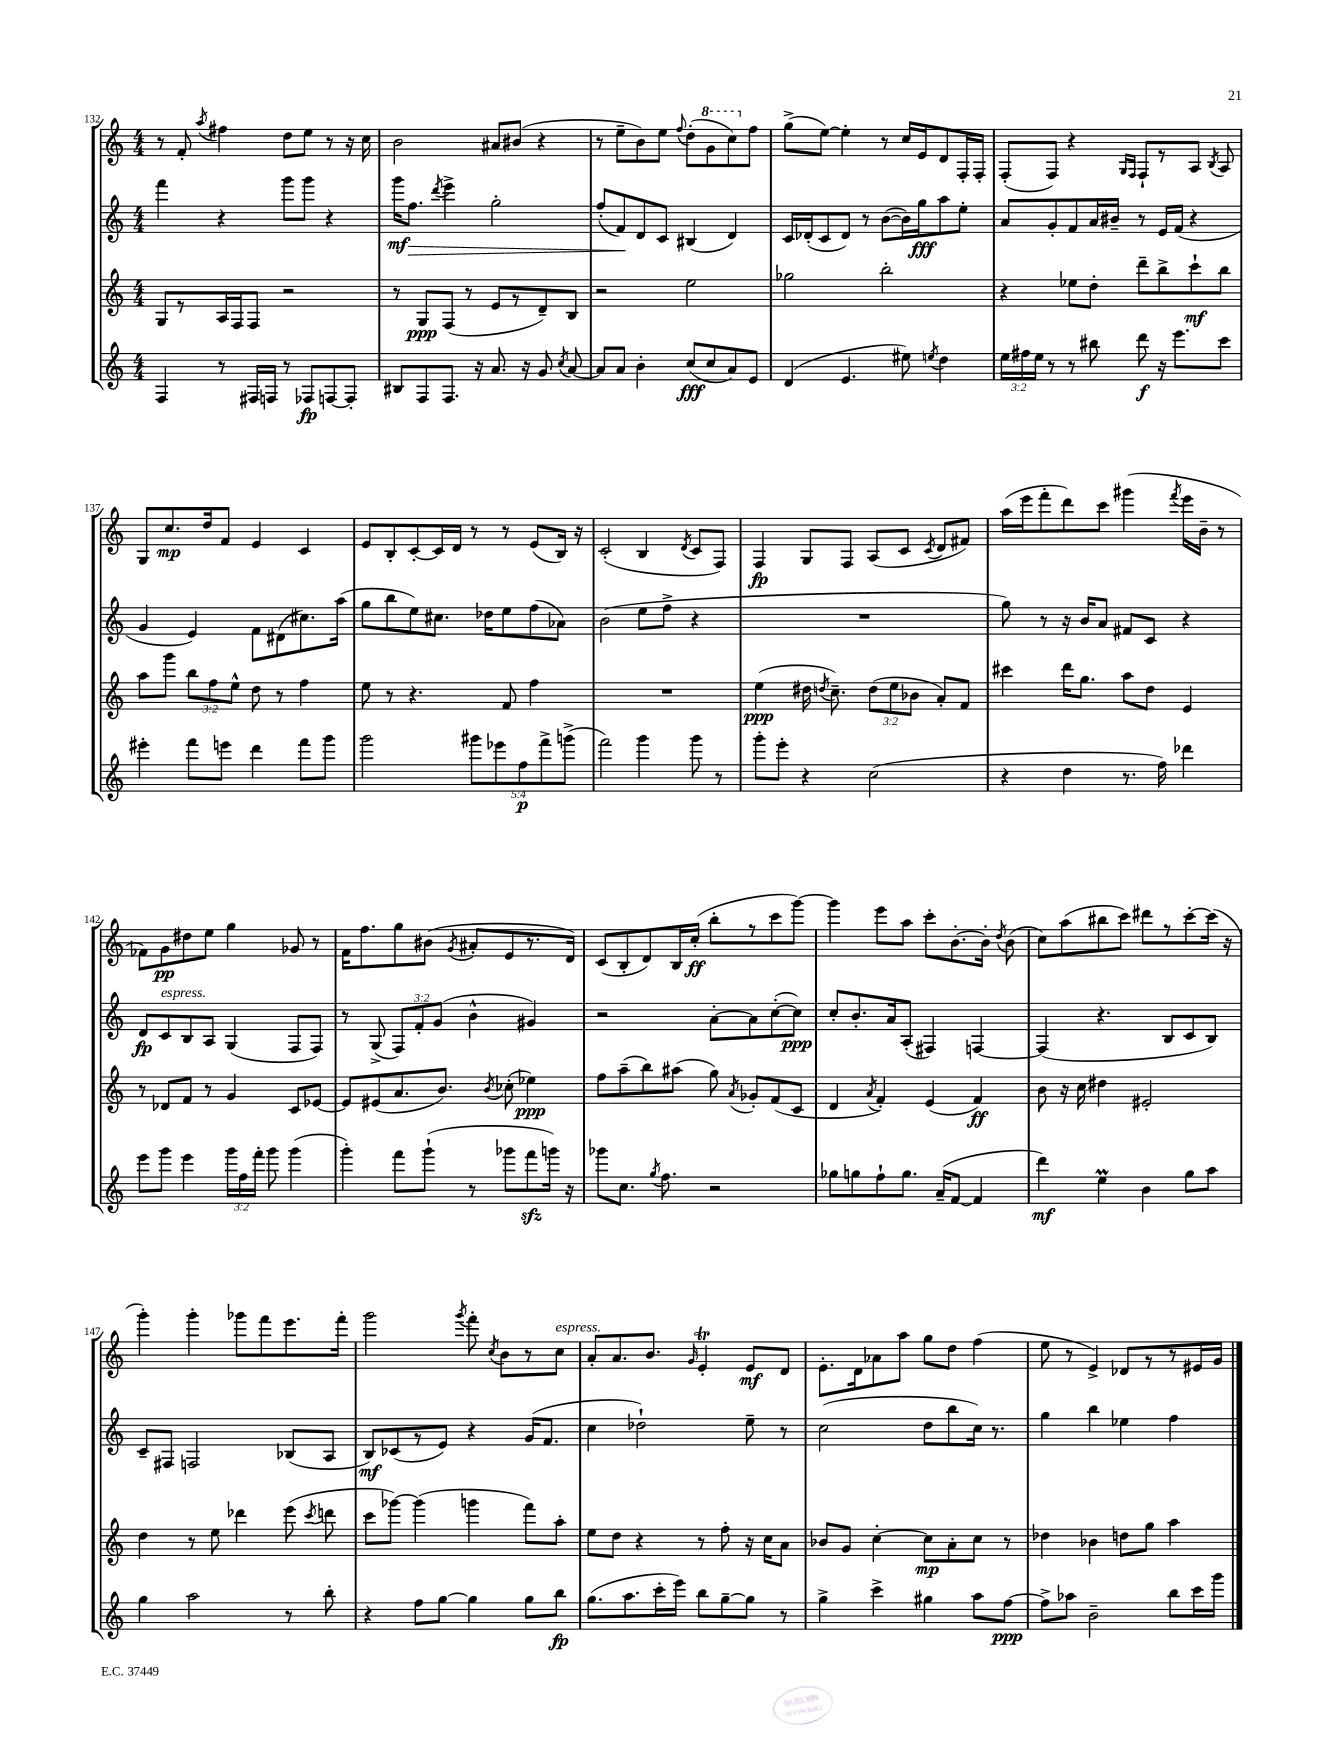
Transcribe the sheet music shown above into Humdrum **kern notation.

**kern	**kern	**kern	**kern
*staff4	*staff3	*staff2	*staff1
*clefG2	*clefG2	*clefG2	*clefG2
*k[]	*k[]	*k[]	*k[]
*M4/4	*M4/4	*M4/4	*M4/4
4F/	8G/L	4fff\	8r
.	8r	.	8f'/
.	.	.	8qaa/
8r	16A/L	4r	4ff#\
.	16F/J	.	.
16F#/LL	8F/J	.	.
16F/JJ	.	.	.
8r	2r	8ggg\L	8dd\L
8F-/L	.	8ggg\J	8ee\J
[8F/	.	4r	8r
8F'/]J	.	.	16r
.	.	.	16cc\
=	=	=	=
8B#/L	8r	16ggg\LK	2b\
.	.	8.ff\J	.
8F/	8G/L	.	.
.	.	8qddd/	.
8.F/J	(8F/J	4eee^\	.
.	8r	.	.
16r	.	.	.
8.a/	8e/L	2gg'\	8a#/L
.	8r	.	(8b#/J
16r	.	.	.
8g/	8d~/)	.	4r
8qcc/	.	.	.
[8a/	8B/J	.	.
=	=	=	=
8a/]L	2r	(8ff'/L	8r
8a/J	.	8f/)	8ee~\L
4b'\	.	8d/	8b\)
.	.	8c/J	8ee\J
.	.	.	8qqff/
(8cc/L	2ee\	(4B#/	(8dd'\L
8cc/	.	.	8gg\
8a/)	.	4d/)	8ccc\)
8e/J	.	.	8ff\J
=	=	=	=
(4d/	2gg-\	16c/LL	(8gg^\L
.	.	(16d-'/J	.
.	.	8c/	[8ee\J)
4.e/	.	8d-/J)	4ee'\]
.	.	8r	.
.	2bb'\	([8b\L	8r
8ee#\)	.	16b\]L)	16cc/LL
.	.	16gg\J	16e/J
8qee/	.	.	.
4dd\	.	8aa\	8d/
.	.	8ee'\J	16F'/L
.	.	.	16F'/JJ
=	=	=	=
24ee\LL	4r	8a/L	(8F'/L
24ff#\	.	.	.
24ee\JJ	.	.	.
8r	.	8g'/	8F/J)
8r	8ee-\L	8f/	4r
8bb#\	8dd'\J	16a/L	.
.	.	16b#~/JJ	.
.	.	.	16qqG/LL
.	.	.	16qqF/JJ
8ddd\	8ddd~\L	8r	8F`/L
16r	8bb^\	16e/LL	8r
8.eee\L	.	(16f/JJ	.
.	8ccc`\	4r	8A/J
.	.	.	8qB/
8ccc\J	8bb\J	.	8A/
=	=	=	=
4eee#'\	8aa\L	4g/	8G/L
.	8ggg\J	.	8.cc/
8fff\L	12bb\L	4e/)	.
.	.	.	16dd/k
.	12ff\	.	.
8eee\J	.	.	8f/J
.	12ee^^\J	.	.
4ddd\	8dd\	8f\L	4e/
.	8r	(8d#\	.
8fff\L	4ff\	8.cc#\)	4c/
8ggg\J	.	.	.
.	.	(16aa\Jk	.
=	=	=	=
2ggg\	8ee\	8gg\L	8e/L
.	8r	8bb\	8B'/
.	4.r	8ee\)	[8c'/
.	.	8.cc#\J	16c/]L
.	.	.	16d/JJ
10ggg#\L	.	.	8r
.	.	16dd-\LK	.
10eee-\	.	.	.
.	8f/	8ee\	8r
10ff\	.	.	.
.	4ff\	(8ff\	(8e/L
10fff^\	.	.	.
.	.	8a-\J)	16B/Jk)
(10ggg^\J	.	.	.
.	.	.	16r
=	=	=	=
2fff\)	1r	(2b\	(2c'/
4ggg\	.	8ee\L	4B/
.	.	8ff^\J	.
.	.	.	8qd/
8ggg\	.	4r	8c/L
8r	.	.	8F/J)
=	=	=	=
8ggg'\L	(4ee\	1r	4F/
8eee'\J	.	.	.
4r	16dd#\	.	8G/L
.	8qdd/	.	.
.	8.cc~\)	.	.
.	.	.	8F/J
(2cc\	(12dd\L	.	(8A/L
.	12ee\	.	.
.	.	.	8c/J
.	12b-\J	.	.
.	.	.	8qc/
.	8a'/L)	.	8d/L
.	8f/J	.	8f#/J)
=	=	=	=
4r	4ccc#\	8gg\)	(16aa\LL
.	.	.	16eee\J
.	.	8r	8fff'\
4dd\	16ddd\LK	16r	8ddd\)
.	8.gg\J	16b/LK	.
.	.	8a/J	8ccc\J
8.r	8aa\L	8f#/L	(4ggg#\
.	8dd\J	8c/J	.
16ff\)	.	.	.
.	.	.	8qfff/
4ddd-\	4e/	4r	16eee\LL
.	.	.	16b~\JJ
.	.	.	8r
=	=	=	=
8eee\L	8r	8d/L	8f-\L)
8ggg\J	8d-/L	8c/	8g\
4eee\	8f/J	8B/	8dd#\
.	8r	8A/J	8ee\J
24ggg\LL	4g/	(4G/	4gg\
24ff\	.	.	.
24fff'\JJ	.	.	.
8ggg\	.	.	.
(4ggg\	8c/L	8F/L	8g-/
.	[8e-/J	8F/J)	8r
=	=	=	=
4ggg'\)	8e-/]L	8r	16f\LK
.	.	.	8.ff\
.	(8e#/	(8G^/	.
8fff\L	8.a/	12F/L)	8gg\
.	.	12f'/	.
(8ggg`\J	.	.	(8b#\J
.	.	(12g/J	.
.	8.b/J)	.	.
.	.	.	8qg/
8r	.	4b^^\	8a#'/L
.	8qb/	.	.
8ggg-\L	(8cc-'\	.	8e/
8fff\	4ee-\)	4g#/)	8.r
16ggg\Jk)	.	.	.
16r	.	.	16d/Jk)
=	=	=	=
8ggg-\L	8ff\L	2r	(8c/L
8.cc\J	(8aa~\	.	8B'/
.	8bb\)	.	8d/)
8qgg/	.	.	.
8.ff\	.	.	.
.	(8aa#\J	.	16B/L
.	.	.	(16cc'/JJ
2r	8gg\)	[8a'\L	8bb'\L
.	8qa/	.	.
.	8g-'/L	8a\]	8r
.	(8f/	([8cc'\	8ccc\
.	8c/J	8cc\]J)	[8ggg\J)
=	=	=	=
8gg-\L	4d/	8cc'/L	4ggg\]
8gg\	.	8.b'/	.
.	8qa/	.	.
8ff`\	4f'/)	.	8eee\L
.	.	16a/k	.
8.gg\J	.	(8A'/J	8aa\J
.	(4e/	4F#/)	8ccc'\L
(16a~/LK	.	.	.
[8f/J	.	.	[8.b'\
4f/]	4f/)	[4F/	.
.	.	.	16b'\]Jk
.	.	.	8qdd/
.	.	.	(8b\
=	=	=	=
4ddd\)	8b\	(4F/]	8cc\L)
.	16r	.	(8aa\
.	16cc\	.	.
4ee\	4dd#\	4.r	8bb#\
.	.	.	8ccc\J)
4b\	2e#'/	.	8ddd#\L
.	.	8B/L	8r
8gg\L	.	8c/	[8ccc'\
8aa\J	.	8B/J)	(16ccc\]Jk
.	.	.	16r
=	=	=	=
4gg\	4dd\	8c~/L	4ggg'\)
.	.	8F#/J	.
2aa\	8r	2F/	4ggg'\
.	8ee\	.	.
.	4ddd-\	.	8ggg-\L
.	.	.	8fff\
8r	(8eee\	(8B-/L	8.eee\
.	8qccc/	.	.
8bb'\	8ddd\	8A/J	.
.	.	.	16fff'\Jk
=	=	=	=
4r	8ccc\L	8B/L)	2ggg\
.	[8ggg-\J)	(8c-/	.
8ff\L	(4ggg-\]	8r	.
[8gg\J	.	8e/J)	.
.	.	.	8qggg/
4gg\]	4ggg\	4r	8fff'\
.	.	.	8qcc/
.	.	.	8b\L
8gg\L	8fff\L)	(16g/LK	8r
.	.	8.f/J	.
8bb\J	8aa'\J	.	8cc\J
=	=	=	=
(8.gg\L	8ee\L	4cc\	8a'/L
.	8dd\J	.	8.a/
8.aa\	.	.	.
.	4r	2dd-`\)	.
.	.	.	8.b/J
16ccc'\L	.	.	.
16eee\JJ)	.	.	.
.	.	.	16qqg/
8bb\L	8r	.	4e'/
[8gg~\	8ff'\	.	.
8gg\]J	16r	8ee~\	8e/L
.	16cc\LK	.	.
8r	8a\J	8r	8d/J
=	=	=	=
4gg^\	8b-/L	(2cc\	8.e'\L
.	8g/J	.	.
.	.	.	16d\k
4ccc^\	[4cc'\	.	8a-\
.	.	.	8aa\J
4gg#\	8cc\]L	8dd\L	8gg\L
.	8a'\	8bb\	8dd\J
8aa\L	8cc\J	16cc\Jk)	(4ff\
.	.	8.r	.
[8ff\J	8r	.	.
=	=	=	=
8ff^\]L	4dd-\	4gg\	8ee\
8aa-\J	.	.	8r
2b~\	4b-\	4bb\	4e^/)
.	8dd\L	4ee-\	8d-/L
.	8gg\J	.	8r
8bb\L	4aa\	4ff\	8r
16ccc\L	.	.	16e#/L
16ggg\JJ	.	.	16g/JJ
==	==	==	==
*-	*-	*-	*-
